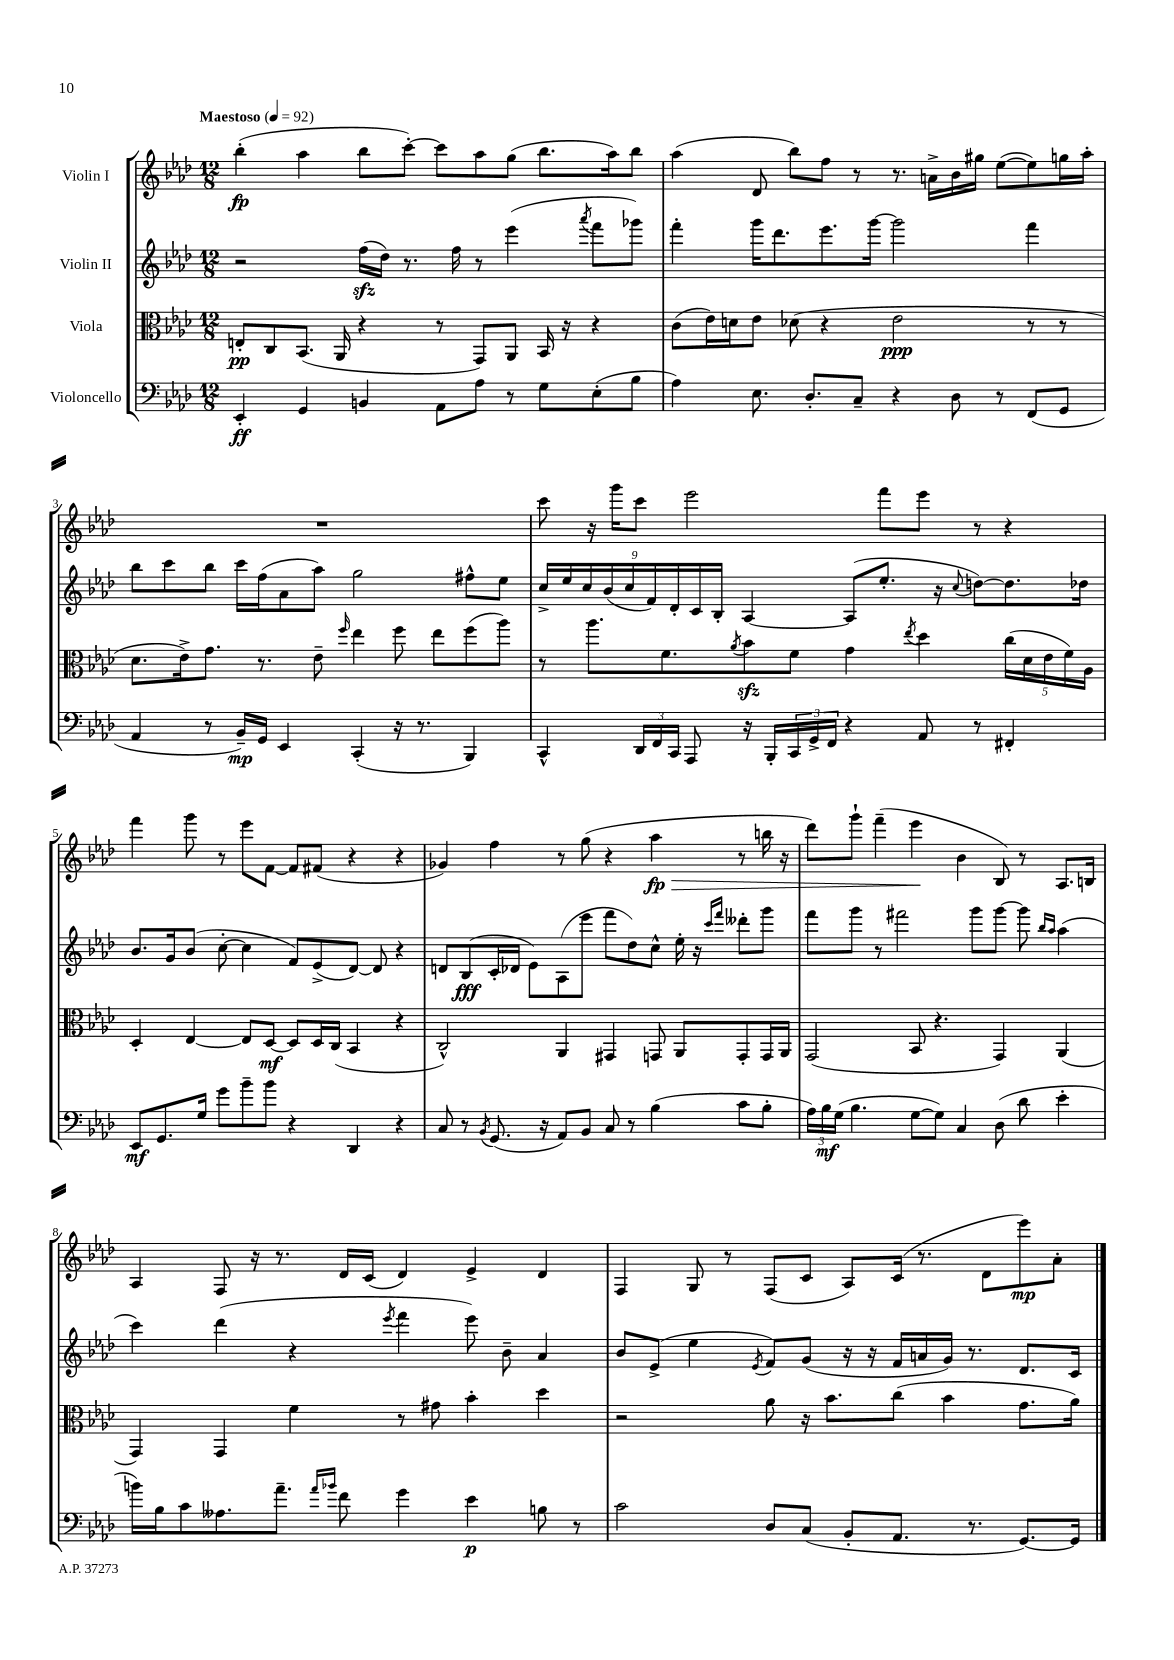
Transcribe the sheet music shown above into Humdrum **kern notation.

**kern	**kern	**kern	**kern
*staff4	*staff3	*staff2	*staff1
*clefF4	*clefC3	*clefG2	*clefG2
*k[b-e-a-d-]	*k[b-e-a-d-]	*k[b-e-a-d-]	*k[b-e-a-d-]
*M12/8	*M12/8	*M12/8	*M12/8
*MM92	*MM92	*MM92	*MM92
4EE-'/	8E'/L	2r	(4bb-'\
.	8C/	.	.
4GG/	(8.BB-/J	.	4aa-\
.	16AA-/	.	.
4BB/	4r	(16ff\LL	8bb-\L
.	.	16dd-\JJ)	.
.	.	8.r	[8ccc'\J)
8AA-\L	8r	.	8ccc\]L
.	.	16ff\	.
8A-\J	8GG/L)	8r	8aa-\
8r	8AA-/J	(4eee-\	(8gg\J
8G\L	16BB-/	.	8.bb-\L
.	16r	.	.
.	.	8qaaa-/	.
(8E-'\	4r	8fff\L	.
.	.	.	16aa-\k)
8B-\J	.	8ggg-\J)	8bb-\J
=	=	=	=
4A-\)	(8c\L	4fff'\	(4aa-\
.	16e-\L)	.	.
.	16d\J	.	.
8.E-\	8e-\J	16ggg\LK	8d-/
.	.	8.ddd-\	.
.	(8d-\	.	8bb-\L)
8.D-'/L	.	.	.
.	4r	8.eee-\	8ff\J
8C~/J	.	.	8r
.	.	[16ggg\Jk	.
4r	2e-\	2ggg\]	8.r
.	.	.	16a^\LL
8D-\	.	.	16b-\
.	.	.	16gg#\JJ
8r	.	.	([8ee-\L
(8FF/L	8r	4fff\	8ee-\])
8GG/J	8r	.	16gg\L
.	.	.	16aa-'\JJ
=	=	=	=
4AA-/	8.d-\L	8bb-\L	1.r
.	.	8ccc\	.
.	16e-^\k)	.	.
8r	8.g\J	8bb-\J	.
16BB-~/LL)	.	16ccc\LL	.
16GG/JJ	8.r	(16ff\J	.
4EE-/	.	8a-\	.
.	8e-~\	8aa-\J)	.
.	16qqff/	.	.
(4CC'/	4ee-\	2gg\	.
16r	8ff\	.	.
8.r	.	.	.
.	8ee-\L	.	.
4BBB-/)	(8ff\	8ff#^^\L	.
.	8aa-\J)	8ee-\J	.
=	=	=	=
4CC^^/	8r	18cc^/LL	8ccc\
.	.	18ee-/	.
.	.	18cc/	.
.	8.aa-\L	.	16r
.	.	(18b-/	.
.	.	.	16ggg\LK
.	.	18cc/	.
24DD-/LL	.	.	8ccc\J
.	.	18f/)	.
24FF/	.	.	.
.	8.f\	.	.
24CC/JJ	.	18d-'/	.
8AAA-/	.	.	2eee-\
.	.	18c/	.
.	.	18B-'/JJ	.
.	8qa-/	.	.
16r	8b-\	[4A-/	.
16BBB-'/LL	.	.	.
24CC/	8f\J	.	.
24GG^/	.	.	.
24FF/JJ	.	.	.
4r	4g\	(8A-/]L	.
.	.	8.ee-'/J	8fff\L
.	8qee-/	.	.
8AA-/	4dd-\	.	8eee-\J
.	.	16r	.
.	.	8qqcc/	.
8r	.	[8dd\L)	8r
4FF#'/	(20cc\LL	8.dd\]	4r
.	20d-\	.	.
.	20e-\	.	.
.	20f\)	.	.
.	.	16dd-\Jk	.
.	20A-\JJ	.	.
=	=	=	=
8EE-/L	4D-'/	8.b-/L	4fff\
8.GG/	.	.	.
.	.	16g/k	.
.	[4E-/	(8b-/J	8ggg\
16G/Jk	.	.	.
8g\L	.	[8cc'\	8r
8b-~\	8E-/]L	4cc\]	8eee-\L
8b-\J	[8D-/J	.	[8f\J
4r	8D-/]L	8f/L)	8f/]L
.	16D-/L	(8e-^/	(8f#/J
.	(16C/JJ	.	.
4DD-/	4BB-/	[8d-/J)	4r
.	.	8d-/]	.
4r	4r	4r	4r
=	=	=	=
8C/	2C^^/)	8d/L	4g-/)
8r	.	(8B-/	.
8qBB-/	.	.	.
(8.GG/	.	16c'/L	4ff\
.	.	16d-/JJ	.
.	.	8e-\L)	.
16r	.	.	.
8AA-/L)	4AA-/	(8A-\	8r
8BB-/J	.	8eee-\J	(8gg\
8C/	4GG#/	8fff\L	4r
8r	.	8dd-\)	.
(4B-\	8GG/	8cc^^\J	4aa-\
.	8AA-/L	16ee-'\	.
.	.	16r	.
.	.	16qqccc/LL	.
.	.	16qqfff/JJ	.
8c\L	8GG'/	8ddd--'\L	8r
8B-'\J	16GG/L	8ggg\J	16bb\
.	16AA-/JJ	.	16r
=	=	=	=
24A-\LL)	(2GG/	8fff\L	8ddd-\L)
24B-\	.	.	.
(24G\JJ	.	.	.
4.B-\	.	8ggg\J	8ggg`\J
.	.	8r	(4fff~\
.	.	2fff#\	.
[8G\L	8BB-/	.	4eee-\
8G\]J)	4.r	.	.
4C/	.	.	4b-\
.	.	8ggg\L	.
(8D-\	4GG/)	[8ggg\J	8B-/)
8d-\	.	8ggg\]	8r
.	.	16qqbb-/LL	.
.	.	16qqaa-/JJ	.
4e-'\	(4AA-/	(4aa-\	8.A-/L
.	.	.	16B/Jk
=	=	=	=
16b\LL)	4GG/)	4ccc\)	4A-/
16B-\J	.	.	.
8c\	.	.	.
8.A--\	4GG/	(4ddd-\	8F/
.	.	.	16r
8.a-~\J	.	.	8.r
.	4f\	4r	.
16qqa-/LL	.	.	.
16qqb-/JJ	.	.	.
8f\	.	.	16d-/LL
.	.	.	(16c/JJ
.	.	8qeee-/	.
4g\	8r	4fff\	4d-/)
.	8g#\	.	.
4e-\	4b-'\	8eee-\)	4e-^/
.	.	8b-~\	.
8B\	4dd-\	4a-/	4d-/
8r	.	.	.
=	=	=	=
2c\	2r	8b-/L	4F/
.	.	(8e-^/J	.
.	.	4ee-\	8G/
.	.	.	8r
.	.	8qe-/	.
8D-/L	8a-\	8f/L)	(8F/L
(8C/J	16r	(8g/J	8c/J
.	8.b-\L	.	.
8BB-'/L	.	16r	8A-/L)
.	.	16r	.
8.AA-/J	(8cc\J	16f/LL	(16c/Jk
.	.	16a/	8.r
.	4b-\	16g/JJ)	.
8.r	.	8.r	.
.	.	.	8d-\L
[8.GG/L)	8.g\L	8.d-/L	8eee-\)
.	.	.	8a-'\J
16GG/]Jk	16a-\Jk)	16c/Jk	.
==	==	==	==
*-	*-	*-	*-
